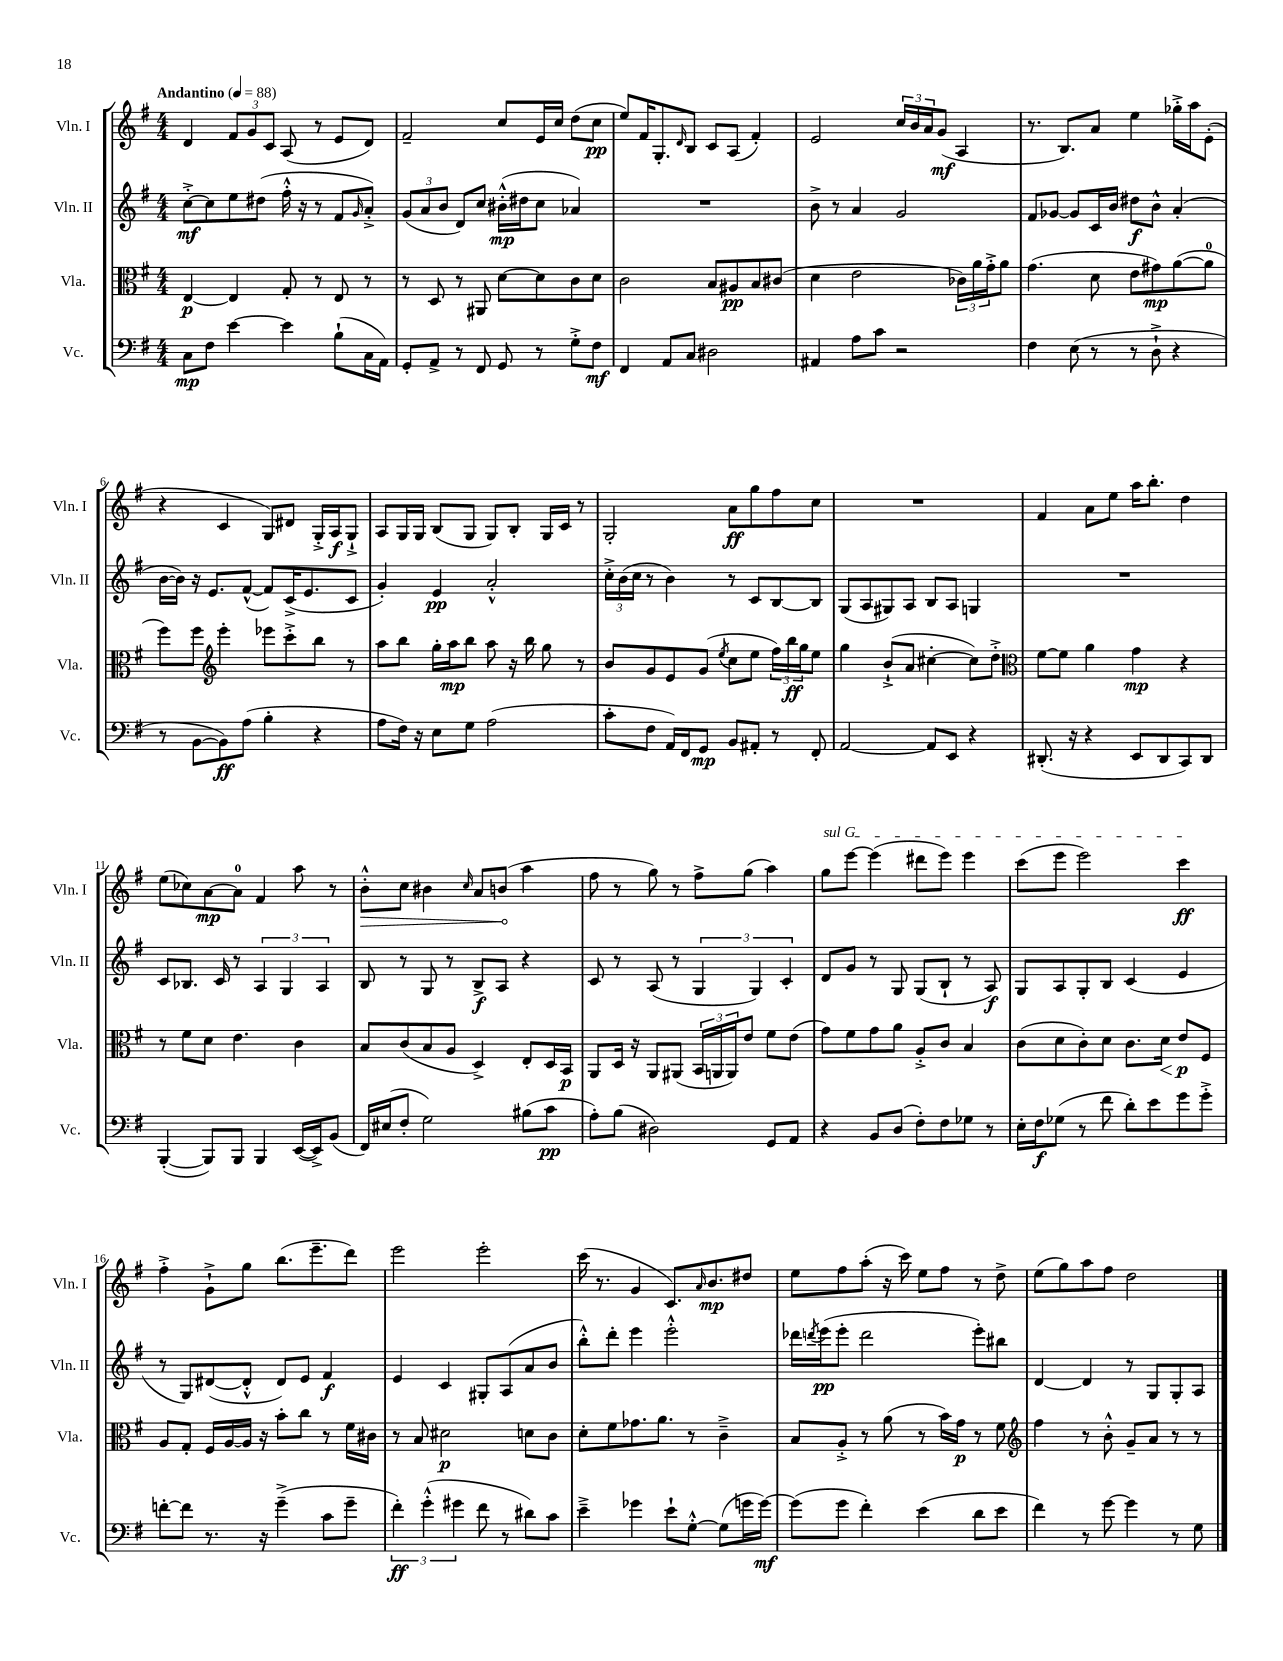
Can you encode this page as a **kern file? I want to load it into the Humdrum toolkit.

**kern	**kern	**kern	**kern
*staff4	*staff3	*staff2	*staff1
*clefF4	*clefC3	*clefG2	*clefG2
*k[f#]	*k[f#]	*k[f#]	*k[f#]
*M4/4	*M4/4	*M4/4	*M4/4
*MM88	*MM88	*MM88	*MM88
8C\L	[4E/	[8cc'^\L	4d/
8F#\J	.	8cc\]	.
[4e\	4E/]	8ee\	12f#/L
.	.	.	12g/
.	.	(8dd#\J	.
.	.	.	12c/J
4e\]	8G'/	16ff#'^^\	(8A/
.	.	16r	.
.	8r	8r	8r
(8B`\L	8E/	8f#/L	8e/L
.	.	16qqg/	.
16C\L	8r	8a'^/J)	8d/J)
16AA\JJ)	.	.	.
=	=	=	=
8GG'/L	8r	(12g/L	2f#~/
.	.	12a/	.
8AA^/J	8D/	.	.
.	.	12b/J	.
8r	8r	8d/L)	.
8FF#/	8AA#/	8cc/J	.
8GG/	[8d\L	(16b#'^^\LL	8cc/L
.	.	16dd#\J	.
8r	8d\]	8cc\J	16e/L
.	.	.	16cc/JJ
8G'^\L	8c\	4a-/)	(8dd\L
8F#\J	8d\J	.	8cc\J
=	=	=	=
4FF#/	2c\	1r	8ee/L)
.	.	.	16f#/K
.	.	.	8.G'/
8AA/L	.	.	.
.	.	.	16qqd/
8C/J	.	.	8B/J
2D#\	8B/L	.	8c/L
.	8A#/	.	(8A/J
.	8B/	.	4f#'/)
.	(8c#/J	.	.
=	=	=	=
4AA#/	4d\	8b^\	2e/
.	.	8r	.
8A\L	2e\	4a/	.
8c\J	.	.	.
2r	.	2g/	24cc/LL
.	.	.	24b/
.	.	.	24a/J
.	.	.	(8g/J
.	24c-\LL)	.	4A/
.	24a\	.	.
.	24g'^\J	.	.
.	8a\J	.	.
=	=	=	=
4F#\	(4.g\	8f#/L	8.r
.	.	[8g-/J	.
.	.	.	8.B/L)
(8E\	.	8g-/]L	.
8r	8d\	16c/L	8a/J
.	.	16b/JJ	.
8r	8e\L	8dd#\L	4ee\
8D`^\	8g#\)	8b^^\J	.
4r	([8a\	(4a'/	16gg-'^\LL
.	.	.	16aa\J
.	8a\]J	.	(8e'\J
=	=	=	=
8r	8ff#\L)	[16b\LL	4r
.	.	16b\]JJ)	.
[8BB\L	8ff#\J	16r	.
.	.	8.e/L	.
*	*clefG2	*	*
8BB\])	4eee'\	.	4c/
(8A\J	.	([8f#^^/J	.
4B'\	8eee-\L	8f#/]L)	8G/L)
.	8ccc'^\	(16c^/K	8d#/J
.	.	8.e/	.
4r	8bb\J	.	16G'^/LL
.	.	.	16A/J
.	8r	8c/J	8G`^/J
=	=	=	=
8A\L	8aa\L	4g'/)	8A/L
16F#\Jk)	8bb\J	.	16G/L
16r	.	.	16G/JJ
8E\L	16gg'\LL	4e/	(8B/L
.	16aa\J	.	.
8G\J	8bb\J	.	8G/J
(2A\	8aa\	2a'^^/	8G/L)
.	16r	.	8B'/J
.	16bb\	.	.
.	8gg\	.	16G/LL
.	.	.	16c/JJ
.	8r	.	8r
=	=	=	=
8c'\L	8b/L	24cc'^\LL	2G'/
.	.	(24b\	.
.	.	24cc\JJ	.
8F#\J	8g/	8r	.
16AA/LL)	8e/	4b\)	.
16FF#/J	.	.	.
8GG/J	(8g/J	.	.
.	8qee/	.	.
8BB/L	8cc\L	8r	8a\L
8AA#'/J	8ee\J	8c/L	8gg\
8r	24ff#\LL)	[8B/	8ff#\
.	24bb\	.	.
.	24gg\J	.	.
8FF#'/	8ee\J	8B/]J	8cc\J
=	=	=	=
[2AA/	4gg\	(8G/L	1r
.	.	8A/	.
.	(8b`^/L	8G#/)	.
.	8a/J	8A/J	.
8AA/]L	[4cc#'\	8B/L	.
8EE/J	.	8A/J	.
4r	8cc#\]L)	4G/	.
.	8dd'^\J	.	.
=	=	=	=
*	*clefC3	*	*
(8.DD#'/	[8f#\L	1r	4f#/
.	8f#\]J	.	.
16r	.	.	.
4r	4a\	.	8a\L
.	.	.	8ee\J
8EE/L	4g\	.	16aa\LK
.	.	.	8.bb'\J
8DD#/	.	.	.
8CC/)	4r	.	4dd\
8DD#/J	.	.	.
=	=	=	=
([4BBB'/	8r	8c/L	(8ee\L
.	8f#\L	8.B-/J	8cc-\)
8BBB/]L)	8d\J	.	[8a\
.	.	16c/	.
8BBB/J	4.e\	8r	8a\]J
4BBB/	.	6A/	4f#/
.	.	6G/	.
([16EE/LL	4c\	.	8aa\
16EE^/]J)	.	.	.
.	.	6A/	.
(8BB/J	.	.	8r
=	=	=	=
16FF#/LL)	8B/L	8B/	8b'^^\L
(16E#/J	.	.	.
8F#'/J	(8c/	8r	8cc\J
2G\)	8B/	8G/	4b#\
.	8A/J	8r	.
.	.	.	16qqcc/
.	4D^/)	8B^/L	8a/L
.	.	8A/J	(8b/J
(8B#\L	8E'/L	4r	4aa\
8c\J	16D/L	.	.
.	16BB/JJ	.	.
=	=	=	=
8A'\L)	8AA/L	8c/	8ff#\
(8B\J	16D/Jk	8r	8r
.	16r	.	.
2D#\)	8AA/L	(8A/	8gg\)
.	(8AA#/J	8r	8r
.	24BB/LL	6G/	8ff#^\L
.	24AA/	.	.
.	24AA/J)	.	.
.	8e/J	.	(8gg\J
.	.	6G/)	.
8GG/L	8f#\L	.	4aa\)
.	.	6c'/	.
8AA/J	(8e\J	.	.
=	=	=	=
4r	8g\L)	8d/L	8gg\L
.	8f#\	8g/J	[8eee\J
8BB/L	8g\	8r	(4eee\]
(8D/J	8a\J	8G/	.
8F#'\L)	8A'^/L	(8G/L	8ddd#\L
8F#\	8c/J	8B`/J	8eee\J)
8G-\J	4B/	8r	4eee\
8r	.	8A/)	.
=	=	=	=
16E'\LL	(8c\L	8G/L	(8ccc\L
16F#\J	.	.	.
(8G-\J	8d\	8A/	8eee\J
8r	8c'\)	8G'/	2eee\)
8f#\	8d\J	8B/J	.
8d'\L)	8.c\L	(4c/	.
8e\	.	.	.
.	16d\Jk	.	.
8g\	8e/L	4e/	4ccc\
8g'^\J	8F#/J	.	.
=	=	=	=
[8f'\L	8A/L	8r	4ff#'^\
8f\]J	8G'/J	8G/L)	.
8.r	16F#/LL	([8d#/	8g`^\L
.	[16A/	.	.
.	16A/]JJ	8d#'^^/]J	8gg\J
16r	16r	.	.
(4g~^\	8b'\L	8d#/L)	(8.bb\L
.	8cc\J	8e/J	.
.	.	.	8.eee~\
8c\L	8r	4f#/	.
8g~\J	16f#\LL	.	8ddd\J)
.	16c#\JJ	.	.
=	=	=	=
6f#'\)	8r	4e/	2eee\
.	8B/	.	.
(6g'^^\	.	.	.
.	2d#\	4c/	.
6g#\	.	.	.
8f#\	.	8G#'/L	2eee'\
8r	.	(8A/	.
8d#\L)	8d\L	8a/	.
8c\J	8c\J	8b/J	.
=	=	=	=
4e~^\	8d'\L	8bb'^^\L)	(16ccc\
.	.	.	8.r
.	8f#\	8ddd'\J	.
4g-\	8.g-\	4eee\	4g/
.	8.a\J	.	.
8e`\L	.	2eee'^^\	8.c/L)
[8G'^^\J	8r	.	.
.	.	.	16qqa/
.	.	.	8.b/
(8G\]L	4c~^\	.	.
16g\L	.	.	8dd#/J
[16g\JJ)	.	.	.
=	=	=	=
(8g\]L	8B/L	16ddd-\LL	8ee\L
.	.	8qddd/	.
.	.	(16eee\J	.
8g\J	8A'^/J	8eee'\J	8ff#\
4f#'\)	8r	2ddd\	(8aa'\J
.	(8a\	.	16r
.	.	.	16ccc\)
(4e\	8r	.	8ee\L
.	16b\LL)	.	8ff#\J
.	16g\JJ	.	.
8d\L	8r	8eee'\L)	8r
8e\J	8f#\	8bb#\J	8dd^\
=	=	=	=
*	*clefG2	*	*
4f#\)	4ff#\	[4d/	(8ee\L
.	.	.	8gg\)
8r	8r	4d/]	8aa\
[8g\	8b'^^\	.	8ff#\J
4g\]	8g~/L	8r	2dd\
.	8a/J	8G/L	.
8r	8r	8G'/	.
8G\	8r	8A/J	.
==	==	==	==
*-	*-	*-	*-
